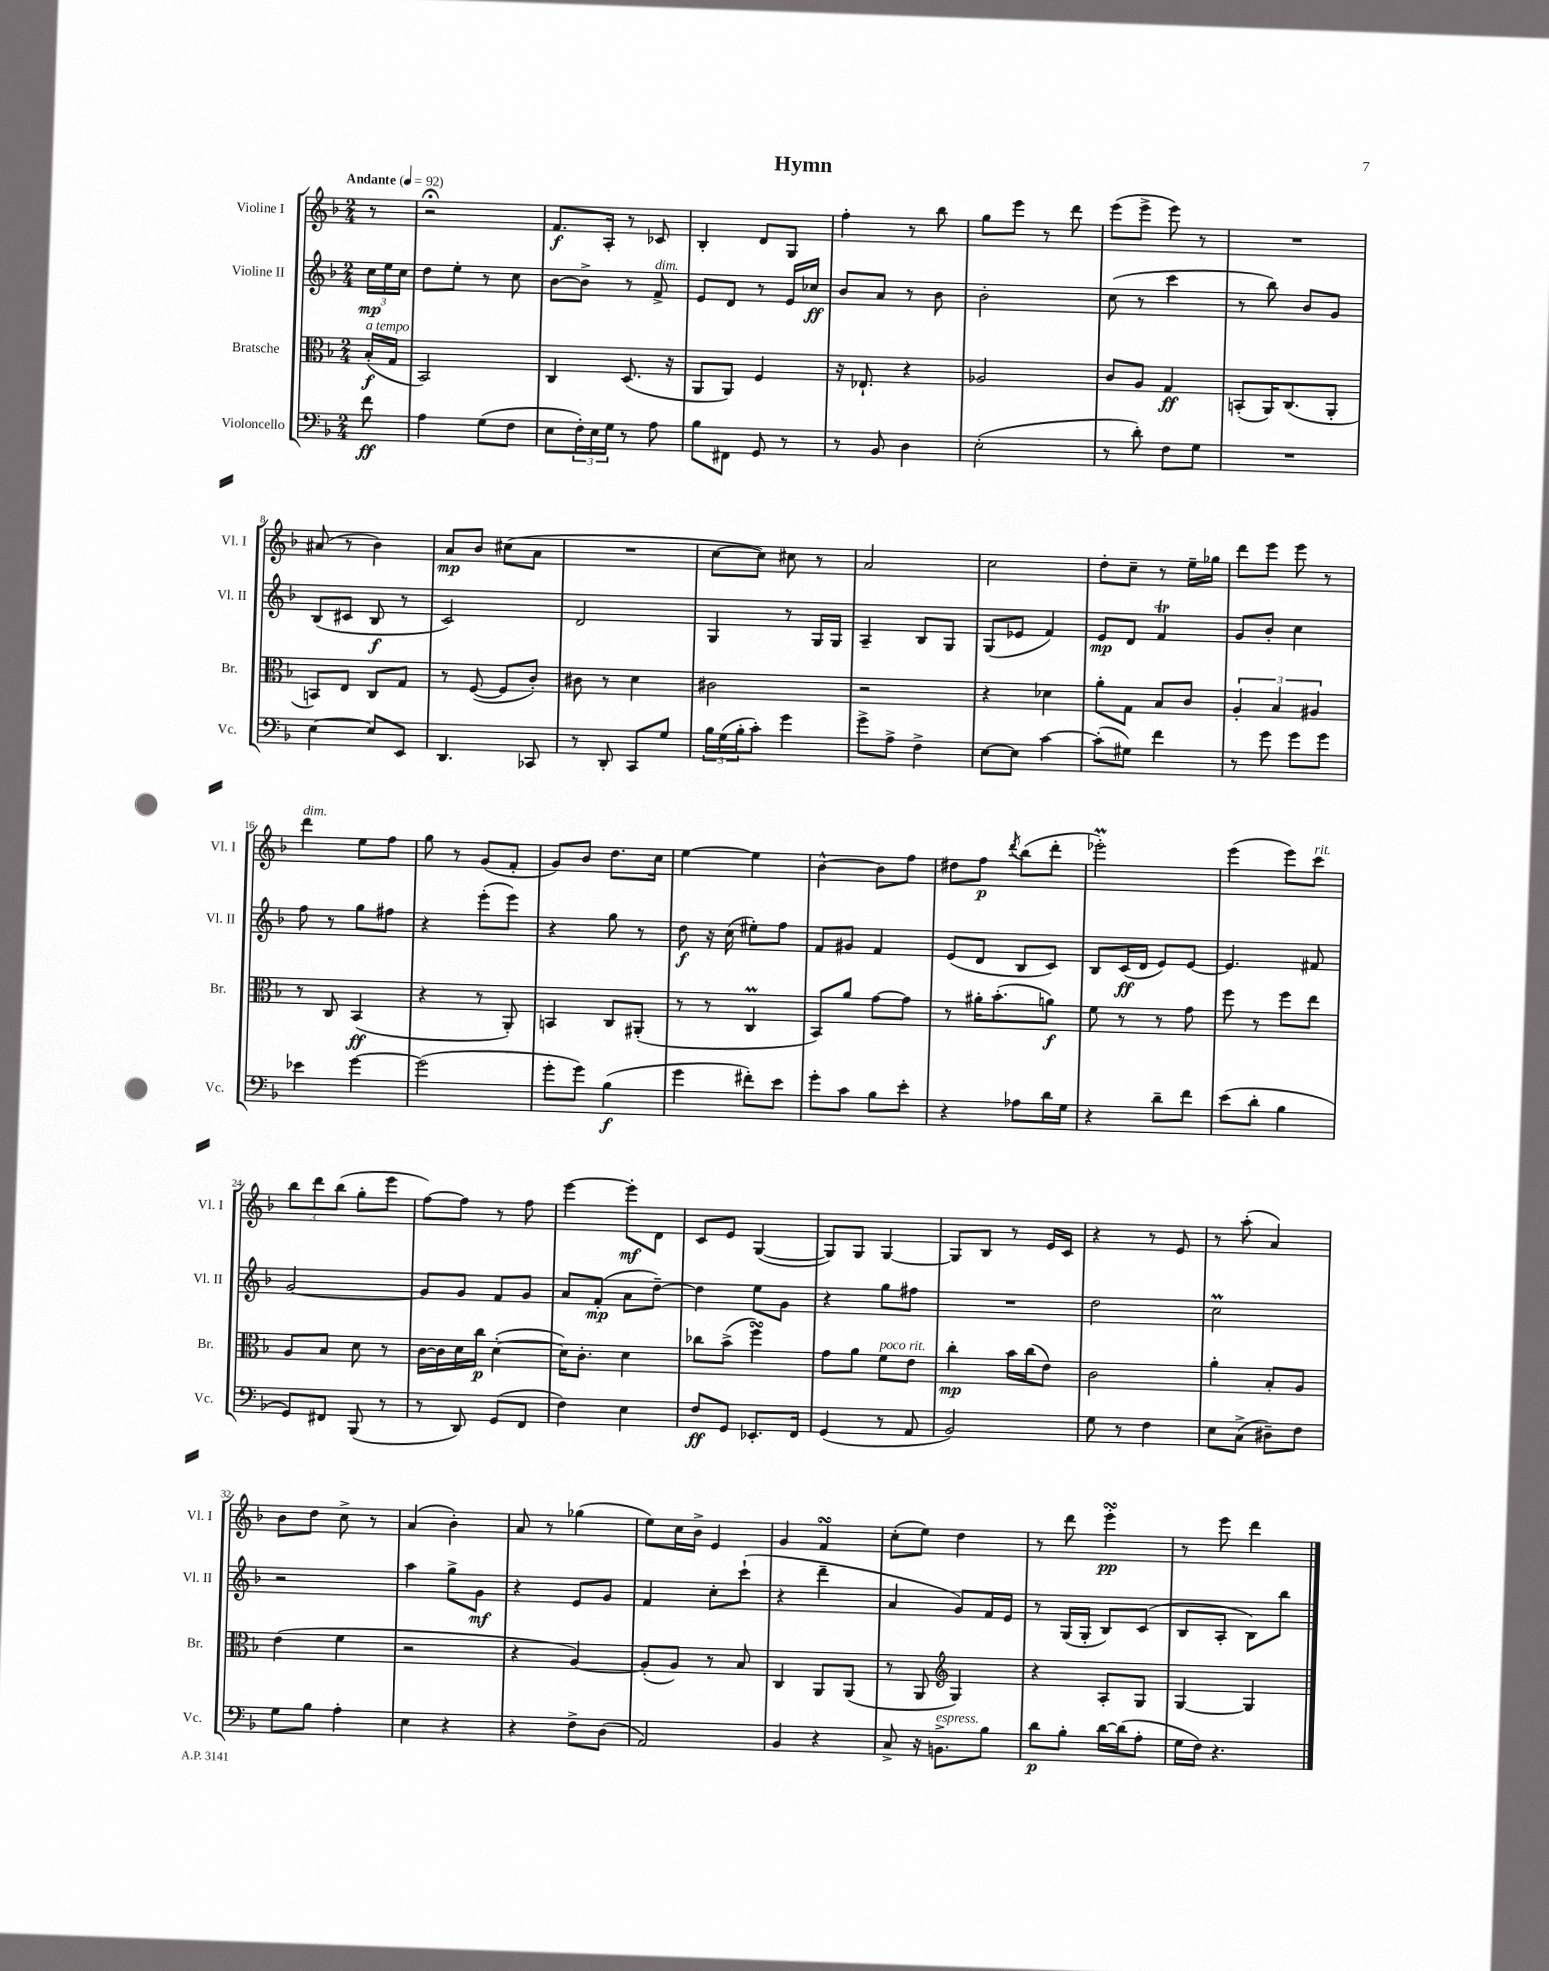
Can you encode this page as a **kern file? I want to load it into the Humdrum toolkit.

**kern	**dynam	**kern	**dynam	**kern	**dynam	**kern	**dynam
*part4	*part4	*part3	*part3	*part2	*part2	*part1	*part1
*staff4	*staff4	*staff3	*staff3	*staff2	*staff2	*staff1	*staff1
*I"Violoncello	*	*I"Bratsche	*	*I"Violine II	*	*I"Violine I	*
*I'Vc.	*	*I'Br.	*	*I'Vl. II	*	*I'Vl. I	*
*clefF4	*	*clefC3	*	*clefG2	*	*clefG2	*
*k[b-]	*	*k[b-]	*	*k[b-]	*	*k[b-]	*
*M2/4	*	*M2/4	*	*M2/4	*	*M2/4	*
*MM92	*	*MM92	*	*MM92	*	*MM92	*
=	=	=	=	=	=	=	=
!	!	!	!	!	!	!LO:TX:a:B:t=Andante	!
!	!	!LO:TX:a:i:t=a tempo	!	!	!	!	!
8f\	ff	(16B-'/LL	f	24cc\LL	mp	8r	.
.	.	.	.	24ee\	.	.	.
.	.	16G/JJ	.	.	.	.	.
.	.	.	.	24cc\JJ	.	.	.
=1	=1	=1	=1	=1	=1	=1	=1
4A\	.	2BB-/)	.	8dd\L	.	2r;<	.
.	.	.	.	8ee'\J	.	.	.
(8G\L	.	.	.	8r	.	.	.
8F\J	.	.	.	8cc\	.	.	.
=2	=2	=2	=2	=2	=2	=2	=2
8E\L	.	4C/	.	[8b-\L	.	8.f/L	f
24F'\L)	.	.	.	8b-^\J]	.	.	.
24E\	.	.	.	.	.	.	.
.	.	.	.	.	.	16A'/Jk	.
24G\JJ	.	.	.	.	.	.	.
8r	.	(8.D/	.	8r	.	8r	.
!	!	!	!	!LO:TX:a:i:t=dim.	!	!	!
8A\	.	.	.	8f^/	.	8c-X/	.
.	.	16r	.	.	.	.	.
=3	=3	=3	=3	=3	=3	=3	=3
8B-\L	.	8AA/L	.	8e/L	.	4B-'/	.
8FF#X\J	.	8AA/J)	.	8d/J	.	.	.
8GG/	.	4F/	.	8r	.	8d/L	.
8r	.	.	.	16e/LL	.	8G/J	.
.	.	.	.	16cc-X/JJ	ff	.	.
=4	=4	=4	=4	=4	=4	=4	=4
8r	.	16r	.	8b-/L	.	4ff'\	.
.	.	8.E-X`/	.	.	.	.	.
8BB-/	.	.	.	8a/J	.	.	.
4D\	.	4r	.	8r	.	8r	.
.	.	.	.	8b-\	.	8bb-\	.
=5	=5	=5	=5	=5	=5	=5	=5
(2E'\	.	2A-X/	.	2b-'\	.	8gg\L	.
.	.	.	.	.	.	8eee\J	.
.	.	.	.	.	.	8r	.
.	.	.	.	.	.	8ddd\	.
=6	=6	=6	=6	=6	=6	=6	=6
8r	.	8c/L	.	(8cc\	.	(8eee\L	.
8d'\)	.	8A/J	.	8r	.	8eee^\J	.
8F\L	.	4G/	ff	4ccc\	.	8eee\)	.
8G\J	.	.	.	.	.	8r	.
=7	=7	=7	=7	=7	=7	=7	=7
2r	.	(8BBn'/L	.	8r	.	2r	.
.	.	16AA/K)	.	8bb-\)	.	.	.
.	.	(8.C/	.	.	.	.	.
.	.	.	.	8b-/L	.	.	.
.	.	8AA'/J	.	8g/J	.	.	.
!!LO:LB:g=z
=8	=8	=8	=8	=8	=8	=8	=8
[4E\	.	8BBn/L)	.	(8B-/L	.	(8a#X/	.
.	.	8E/J	.	8c#X/J	.	8r	.
8E/L]	.	8C/L	.	8B-/	f	4b-\)	.
8EE/J	.	8G/J	.	8r	.	.	.
=9	=9	=9	=9	=9	=9	=9	=9
4.DD/	.	8r	.	2c/)	.	8a/L	mp
.	.	([8F/	.	.	.	8b-/J	.
.	.	8F/L]	.	.	.	(8cc#X\L	.
8CC-X/	.	8c'/J)	.	.	.	8a\J	.
=10	=10	=10	=10	=10	=10	=10	=10
8r	.	8c#X\	.	2d/	.	2r	.
8DD'/	.	8r	.	.	.	.	.
8CC/L	.	4d\	.	.	.	.	.
8G/J	.	.	.	.	.	.	.
=11	=11	=11	=11	=11	=11	=11	=11
24B-\LL	.	2c#X\	.	4G/	.	[8cc\L	.
(24G\	.	.	.	.	.	.	.
24B-'\J	.	.	.	.	.	.	.
8c'\J)	.	.	.	.	.	8cc\J])	.
4g\	.	.	.	8r	.	8cc#X\	.
.	.	.	.	16G/LL	.	8r	.
.	.	.	.	16G/JJ	.	.	.
=12	=12	=12	=12	=12	=12	=12	=12
8g^\L	.	2r	.	4A~/	.	2a/	.
8A^\J	.	.	.	.	.	.	.
4F^\	.	.	.	8B-/L	.	.	.
.	.	.	.	8G/J	.	.	.
=13	=13	=13	=13	=13	=13	=13	=13
[8E\L	.	4r	.	(8G/L	.	2cc\	.
8E\J]	.	.	.	8e-X/J	.	.	.
[4c\	.	4d-X\	.	4f/)	.	.	.
=14	=14	=14	=14	=14	=14	=14	=14
(8c'\L]	.	8a'\L	.	8e/L	mp	8dd'\L	.
8G#X\J)	.	8G\J	.	8d/J	.	8cc~\J	.
4f\	.	8B-/L	.	4fT/	.	8r	.
.	.	8c/J	.	.	.	16ee~\LL	.
.	.	.	.	.	.	16gg-X\JJ	.
=15	=15	=15	=15	=15	=15	=15	=15
8r	.	6A'/	.	8g/L	.	8ddd\L	.
8g\	.	.	.	8b-'/J	.	8eee\J	.
.	.	6B-/	.	.	.	.	.
8g\L	.	.	.	4cc\	.	8eee\	.
.	.	6A#X/	.	.	.	.	.
8g\J	.	.	.	.	.	8r	.
!!LO:LB:g=z
=16	=16	=16	=16	=16	=16	=16	=16
!	!	!	!	!	!	!LO:TX:a:i:t=dim.	!
4e-X\	.	8r	.	8ff\	.	4ddd\	.
.	.	8C/	.	8r	.	.	.
[4g\	.	(4BB-/	ff	8gg\L	.	8ee\L	.
.	.	.	.	8ff#X\J	.	8ff\J	.
=17	=17	=17	=17	=17	=17	=17	=17
(2g\]	.	4r	.	4r	.	8gg\	.
.	.	.	.	.	.	8r	.
.	.	8r	.	(8eee'\L	.	(8g/L	.
.	.	8AA'/)	.	8eee\J)	.	8f'/J	.
=18	=18	=18	=18	=18	=18	=18	=18
8g'\L	.	4BBn/	.	4r	.	8g/L)	.
8g\J)	.	.	.	.	.	8b-/J	.
(4B-\	f	8C/L	.	8gg\	.	8.dd\L	.
.	.	(8AA#X'/J	.	8r	.	.	.
.	.	.	.	.	.	16cc\Jk	.
=19	=19	=19	=19	=19	=19	=19	=19
4g\	.	8r	.	8dd\	f	[4ee\	.
.	.	8r	.	16r	.	.	.
.	.	.	.	(16cc\	.	.	.
8f#X'\L)	.	4CM/	.	8ee#X'\L)	.	4ee\]	.
8e\J	.	.	.	8ff\J	.	.	.
=20	=20	=20	=20	=20	=20	=20	=20
8g'\L	.	8BB-/L)	.	8f/L	.	[4b-^^\	.
8c\J	.	8a/J	.	8g#X/J	.	.	.
8B-\L	.	[8g\L	.	4f/	.	8b-\L]	.
8e'\J	.	8g\J]	.	.	.	8ff\J	.
=21	=21	=21	=21	=21	=21	=21	=21
4r	.	8r	.	(8e/L	.	8dd#X\L	.
.	.	16a#X'\KL	.	8d/J	.	8ff\J	p
.	.	(8.b-'\	.	.	.	.	.
.	.	.	.	.	.	8qddd/	.
8A-X\L	.	.	.	8B-/L	.	(8bb-\L	.
16d\L	.	8an\J)	f	8c/J)	.	8ddd'\J	.
16G\JJ	.	.	.	.	.	.	.
=22	=22	=22	=22	=22	=22	=22	=22
4r	.	8f\	.	8B-/L	.	2eee-XM'\)	.
.	.	8r	.	(16c/L	ff	.	.
.	.	.	.	16d/JJ	.	.	.
8d~\L	.	8r	.	8e/L)	.	.	.
8f\J	.	8g\	.	[8e/J	.	.	.
=23	=23	=23	=23	=23	=23	=23	=23
(8e\L	.	8ff\	.	4.e/]	.	(4eee\	.
8d'\J	.	8r	.	.	.	.	.
4B-\	.	8ff\L	.	.	.	8eee\L)	.
!	!	!	!	!	!	!LO:TX:a:i:t=rit.	!
.	.	8ee\J	.	8f#X/	.	8ccc\J	.
!!LO:LB:g=z
=24	=24	=24	=24	=24	=24	=24	=24
8GG/L)	.	8A/L	.	[2g/	.	12bb-\L	.
.	.	.	.	.	.	12ddd\	.
8FF#X/J	.	8B-/J	.	.	.	.	.
.	.	.	.	.	.	(12bb-\J	.
(8BBB-/	.	8d\	.	.	.	8gg'\L	.
8r	.	8r	.	.	.	8eee\J	.
=25	=25	=25	=25	=25	=25	=25	=25
8r	.	[16c\LL	.	8g/L]	.	[8ff\L)	.
.	.	16c\]	.	.	.	.	.
8DD/)	.	16d\	.	8g/J	.	8ff\J]	.
.	.	16cc\JJ	p	.	.	.	.
(8GG/L	.	([4d'\	.	8f/L	.	8r	.
8FF/J	.	.	.	8g/J	.	8ff\	.
=26	=26	=26	=26	=26	=26	=26	=26
4F\)	.	16d\KL])	.	8a/L	.	[4eee\	.
.	.	8.c'\J	.	.	.	.	.
.	.	.	.	(8f'/J	mp	.	.
4E\	.	4d\	.	8a\L	.	8eee'\L]	mf
.	.	.	.	[8dd~\J)	.	8d\J	.
=27	=27	=27	=27	=27	=27	=27	=27
8F/L	ff	8cc-X\L	.	4dd\]	.	8c/L	.
8GG/J	.	(8b-^\J	.	.	.	8e/J	.
8.EE-X'/L	.	4ffsSSs\)	.	8ee\L	.	([4G/	.
.	.	.	.	8g\J	.	.	.
16FF/Jk	.	.	.	.	.	.	.
=28	=28	=28	=28	=28	=28	=28	=28
(4GG/	.	8g\L	.	4r	.	8G/L])	.
.	.	8a\J	.	.	.	8G/J	.
!	!	!LO:TX:a:i:t=poco rit.	!	!	!	!	!
8r	.	8f\L	.	8gg\L	.	[4G/	.
8AA/	.	8e\J	.	8ff#X\J	.	.	.
=29	=29	=29	=29	=29	=29	=29	=29
2BB-/)	.	4cc'\	mp	2r	.	8G/L]	.
.	.	.	.	.	.	8B-/J	.
.	.	16b-\LL	.	.	.	8r	.
.	.	(16cc\J	.	.	.	.	.
.	.	8e\J)	.	.	.	16e/LL	.
.	.	.	.	.	.	16c/JJ	.
=30	=30	=30	=30	=30	=30	=30	=30
8G\	.	2c\	.	2dd\	.	4r	.
8r	.	.	.	.	.	.	.
4F\	.	.	.	.	.	8r	.
.	.	.	.	.	.	8e/	.
=31	=31	=31	=31	=31	=31	=31	=31
8E\L	.	4a'\	.	2ccM\	.	8r	.
(8C^\J	.	.	.	.	.	(8aa'\	.
8D#X~\L)	.	8B-'/L	.	.	.	4a/)	.
8F\J	.	8A/J	.	.	.	.	.
!!LO:LB:g=z
=32	=32	=32	=32	=32	=32	=32	=32
8G\L	.	(4e\	.	2r	.	8b-\L	.
8B-\J	.	.	.	.	.	8dd\J	.
4A'\	.	4f\	.	.	.	8cc^\	.
.	.	.	.	.	.	8r	.
=33	=33	=33	=33	=33	=33	=33	=33
4E\	.	2r	.	4aa\	.	(4a/	.
4r	.	.	.	8gg^\L	.	4b-'\)	.
.	.	.	.	8g\J	mf	.	.
=34	=34	=34	=34	=34	=34	=34	=34
4r	.	4r	.	4r	.	8a/	.
.	.	.	.	.	.	8r	.
8F^\L	.	[4A/)	.	8e/L	.	(4gg-X\	.
(8D\J	.	.	.	8g/J	.	.	.
=35	=35	=35	=35	=35	=35	=35	=35
2AA/)	.	(8A'/L]	.	4f/	.	8ee\L)	.
.	.	8A/J)	.	.	.	16cc\L	.
.	.	.	.	.	.	16b-^\JJ	.
.	.	8r	.	8cc'\L	.	4e/	.
.	.	8B-/	.	(8ccc`\J	.	.	.
=36	=36	=36	=36	=36	=36	=36	=36
4BB-/	.	4C/	.	4r	.	4g/	.
4r	.	8AA/L	.	4ddd~\	.	4fsSSs/	.
.	.	(8AA/J	.	.	.	.	.
=37	=37	=37	=37	=37	=37	=37	=37
8C^/	.	8r	.	4a/	.	(8cc'\L	.
16r	.	8AA/	.	.	.	8ee\J)	.
!LO:TX:a:i:t=espress.	!	!	!	!	!	!	!
8.BBn^\L	.	.	.	.	.	.	.
*	*	*clefG2	*	*	*	*	*
.	.	4G/)	.	8g/L)	.	4dd\	.
8B-\J	.	.	.	16f/L	.	.	.
.	.	.	.	16e/JJ	.	.	.
=38	=38	=38	=38	=38	=38	=38	=38
8d\L	p	4r	.	8r	.	8r	.
8B-'\J	.	.	.	(16G/LL	.	8ddd\	.
.	.	.	.	16G'/JJ	.	.	.
[16d\LL	.	8A'/L	.	8B-/L)	.	4eeesSsS'\	pp
(16d\J]	.	.	.	.	.	.	.
8A'\J	.	8G/J	.	(8c/J	.	.	.
=39	=39	=39	=39	=39	=39	=39	=39
16G\LL	.	[4G/	.	8B-/L	.	8r	.
16F\JJ)	.	.	.	.	.	.	.
4.r	.	.	.	8A'/J	.	8eee\	.
.	.	4G/]	.	8B-\L)	.	4ddd\	.
.	.	.	.	8bb-\J	.	.	.
==	==	==	==	==	==	==	==
*-	*-	*-	*-	*-	*-	*-	*-
